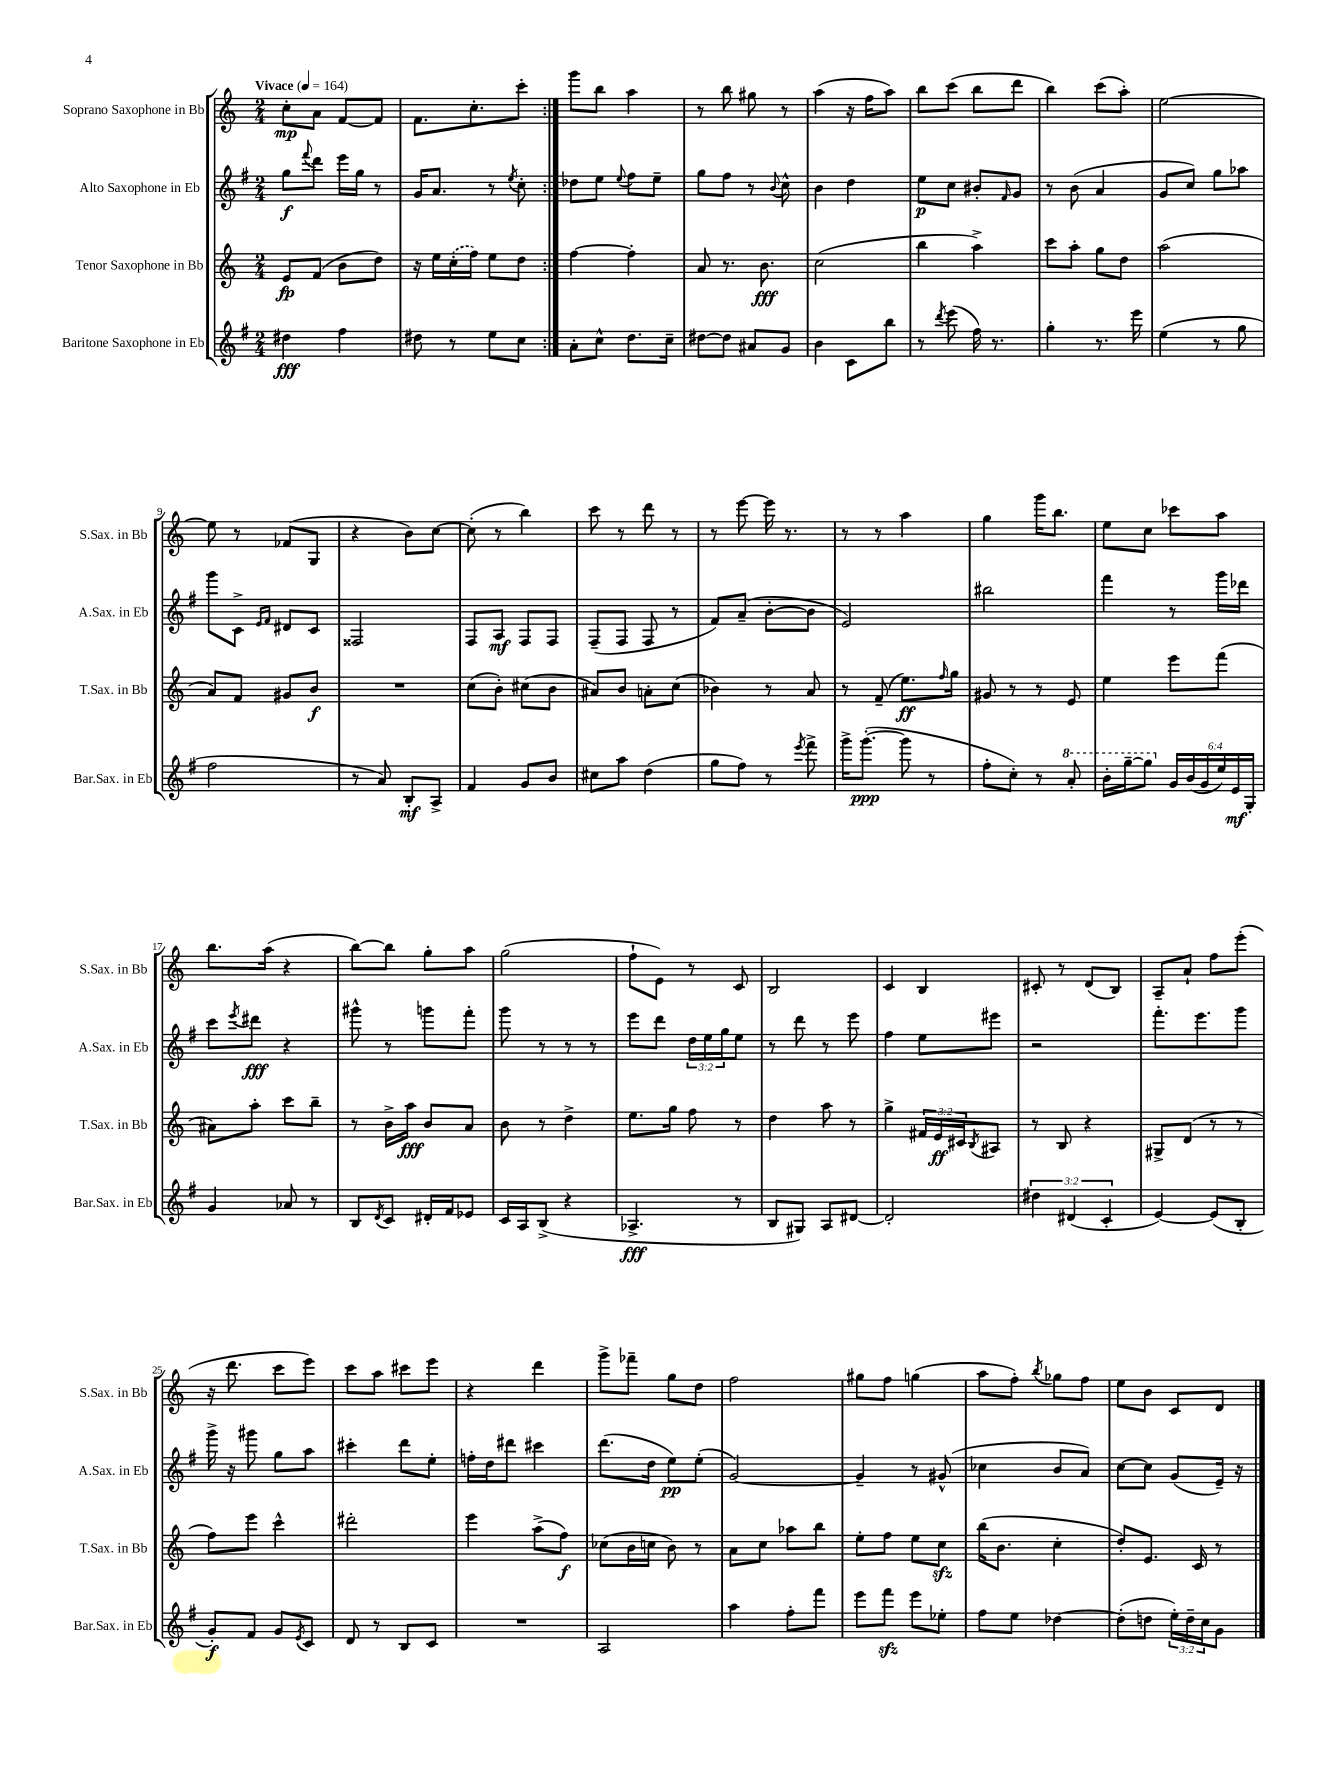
<<
\new StaffGroup <<
\new Staff = "s0" \with { instrumentName = "Soprano Saxophone in Bb" shortInstrumentName = "S.Sax. in Bb" } {
    \clef treble \key c \major \numericTimeSignature \time 2/4 \tempo "Vivace" 4 = 164
    \repeat volta 2 { c''8-.\mp a'8 f'8~ f'8 |
    f'8. c''8.-. c'''8-. | }
    g'''8 b''8 a''4 |
    r8 b''8 gis''8 r8 |
    a''4( r16 f''16 a''8) |
    b''8 c'''8( b''8 d'''8 |
    b''4) c'''8( a''8-.) |
    e''2~ |
    e''8 r8 fes'8( g8 |
    r4 b'8) c''8~ |
    c''8-.( r8 b''4) |
    c'''8 r8 d'''8 r8 |
    r8 e'''8~ e'''16 r8. |
    r8 r8 a''4 |
    g''4 g'''16 b''8. |
    e''8 c''8 ces'''8 a''8 |
    b''8. a''16( r4 |
    b''8~) b''8 g''8-. a''8 |
    g''2( |
    f''8-! e'8) r8 c'8 |
    b2 |
    c'4 b4 |
    cis'8-. r8 d'8( b8) |
    a8-- a'8-! f''8 e'''8-.( |
    r16 d'''8. c'''8 e'''8) |
    c'''8 a''8 cis'''8 e'''8 |
    r4 d'''4 |
    g'''8-> fes'''8-- g''8 d''8 |
    f''2 |
    gis''8 f''8 g''4( |
    a''8 f''8-.) \acciaccatura { b''8 } ges''8 f''8 |
    e''8 b'8 c'8 d'8 \bar "|." |
}
\new Staff = "s1" \with { instrumentName = "Alto Saxophone in Eb" shortInstrumentName = "A.Sax. in Eb" } {
    \clef treble \key g \major \numericTimeSignature \time 2/4 \override Staff.TupletNumber.text = #tuplet-number::calc-fraction-text
    \repeat volta 2 { g''8\f \appoggiatura { fis'''8 } d'''8 e'''16 g''16 r8 |
    g'16 a'8. r8 \acciaccatura { e''8 } c''8-. | }
    des''8 e''8 \appoggiatura { e''8 } fis''8 e''8-- |
    g''8 fis''8 r8 \appoggiatura { b'8 } c''8-^ |
    b'4 d''4 |
    e''8\p c''8 bis'8-. \grace { fis'16 } g'8 |
    r8 b'8( a'4 |
    g'8 c''8) g''8 aes''8 |
    g'''8 c'8-> \grace { e'16 fis'16 } dis'8 c'8 |
    fisis2 |
    fis8 a8\mf fis8 fis8 |
    fis8--( fis8 fis8 r8 |
    fis'8) a'8--( b'8~-. b'8 |
    e'2) |
    bis''2 |
    fis'''4 r8 g'''16 des'''16 |
    c'''8 \acciaccatura { e'''8 } dis'''8\fff r4 |
    gis'''8-^ r8 g'''8 fis'''8-. |
    g'''8 r8 r8 r8 |
    e'''8 d'''8 \tuplet 3/2 { d''16 e''16 g''16 } e''8 |
    r8 d'''8 r8 e'''8 |
    fis''4 e''8 eis'''8 |
    r2 |
    fis'''8.-. e'''8. g'''8 |
    g'''16-> r16 gis'''8 g''8 a''8 |
    cis'''4-. d'''8 e''8-. |
    f''16-. d''16 dis'''8 cis'''4 |
    d'''8.( d''16 e''8\pp) e''8-.( |
    g'2~) |
    g'4-- r8 gis'8-^( |
    ces''4 b'8 a'8) |
    c''8~ c''8 g'8( e'16--) r16 \bar "|." |
}
\new Staff = "s2" \with { instrumentName = "Tenor Saxophone in Bb" shortInstrumentName = "T.Sax. in Bb" } {
    \clef treble \key c \major \numericTimeSignature \time 2/4 \override Staff.TupletNumber.text = #tuplet-number::calc-fraction-text
    \repeat volta 2 { e'8\fp f'8( b'8 d''8) |
    r16 e''16 \once \slurDashed c''16-.( f''16) e''8 d''8 | }
    f''4~ f''4-. |
    a'8 r8. b'8.\fff |
    c''2( |
    b''4 a''4->) |
    c'''8 a''8-. g''8 d''8 |
    a''2( |
    a'8) f'8 gis'8 b'8\f |
    R2 |
    c''8( b'8-.) cis''8( b'8 |
    ais'8) b'8 a'8-. c''8( |
    bes'4) r8 a'8 |
    r8 f'8--( e''8.\ff) \grace { f''16 } g''16 |
    gis'8 r8 r8 e'8 |
    e''4 e'''8 f'''8( |
    ais'8) a''8-. c'''8 b''8-- |
    r8 b'16-> a''16\fff b'8 a'8 |
    b'8 r8 d''4-> |
    e''8. g''16 f''8 r8 |
    d''4 a''8 r8 |
    g''4-> \tuplet 3/2 { fis'16 e'16\ff cis'16 } \acciaccatura { b8 } ais8 |
    r8 b8 r4 |
    gis8-> d'8( r8 r8 |
    f''8) e'''8 c'''4-^ |
    dis'''2-. |
    e'''4 a''8->( f''8\f) |
    ces''8( b'16 c''16 b'8) r8 |
    a'8 c''8 aes''8 b''8 |
    e''8-. f''8 e''8 c''8\sfz |
    b''16( b'8. c''4-. |
    d''8-.) e'8. c'16 r8 \bar "|." |
}
\new Staff = "s3" \with { instrumentName = "Baritone Saxophone in Eb" shortInstrumentName = "Bar.Sax. in Eb" } {
    \clef treble \key g \major \numericTimeSignature \time 2/4 \override Staff.TupletNumber.text = #tuplet-number::calc-fraction-text
    \repeat volta 2 { dis''4\fff fis''4 |
    dis''8 r8 e''8 c''8 | }
    a'8-. c''8-^ d''8. c''16-- |
    dis''8~ dis''8 ais'8 g'8 |
    b'4 c'8 b''8 |
    r8 \acciaccatura { d'''8 } e'''8( fis''16) r8. |
    g''4-. r8. e'''16 |
    e''4( r8 g''8 |
    fis''2 |
    r8 a'8) b8-.\mf a8-> |
    fis'4 g'8 b'8 |
    cis''8 a''8 d''4( |
    g''8 fis''8) r8 \acciaccatura { e'''8 } fis'''8-> |
    g'''16-> g'''8.~-.\ppp( g'''8 r8 |
    fis''8-. c''8-.) r8 \ottava #1 a''8-. |
    b''16-. g'''16~-- g'''8 \ottava #0 \tuplet 6/4 { g'16 b'16( g'16 e''16) e'16\mf g16-. } |
    g'4 aes'8 r8 |
    b8 \acciaccatura { d'8 } c'8 dis'16-. fis'16 ees'8 |
    c'16 a16 b8->( r4 |
    aes4.->\fff r8 |
    b8 gis8) a8 dis'8~ |
    dis'2-. |
    \tuplet 3/2 { dis''4 dis'4( c'4-. } |
    e'4~) e'8( b8-. |
    g'8-.\f) fis'8 g'8 \acciaccatura { e'8 } c'8 |
    d'8 r8 b8 c'8 |
    R2 |
    a2 |
    a''4 fis''8-. fis'''8 |
    e'''8 fis'''8\sfz e'''8 ees''8-. |
    fis''8 e''8 des''4~ |
    des''8-.( d''8 \tuplet 3/2 { e''16-.) d''16-- c''16 } g'8 \bar "|." |
}
>>
>>
